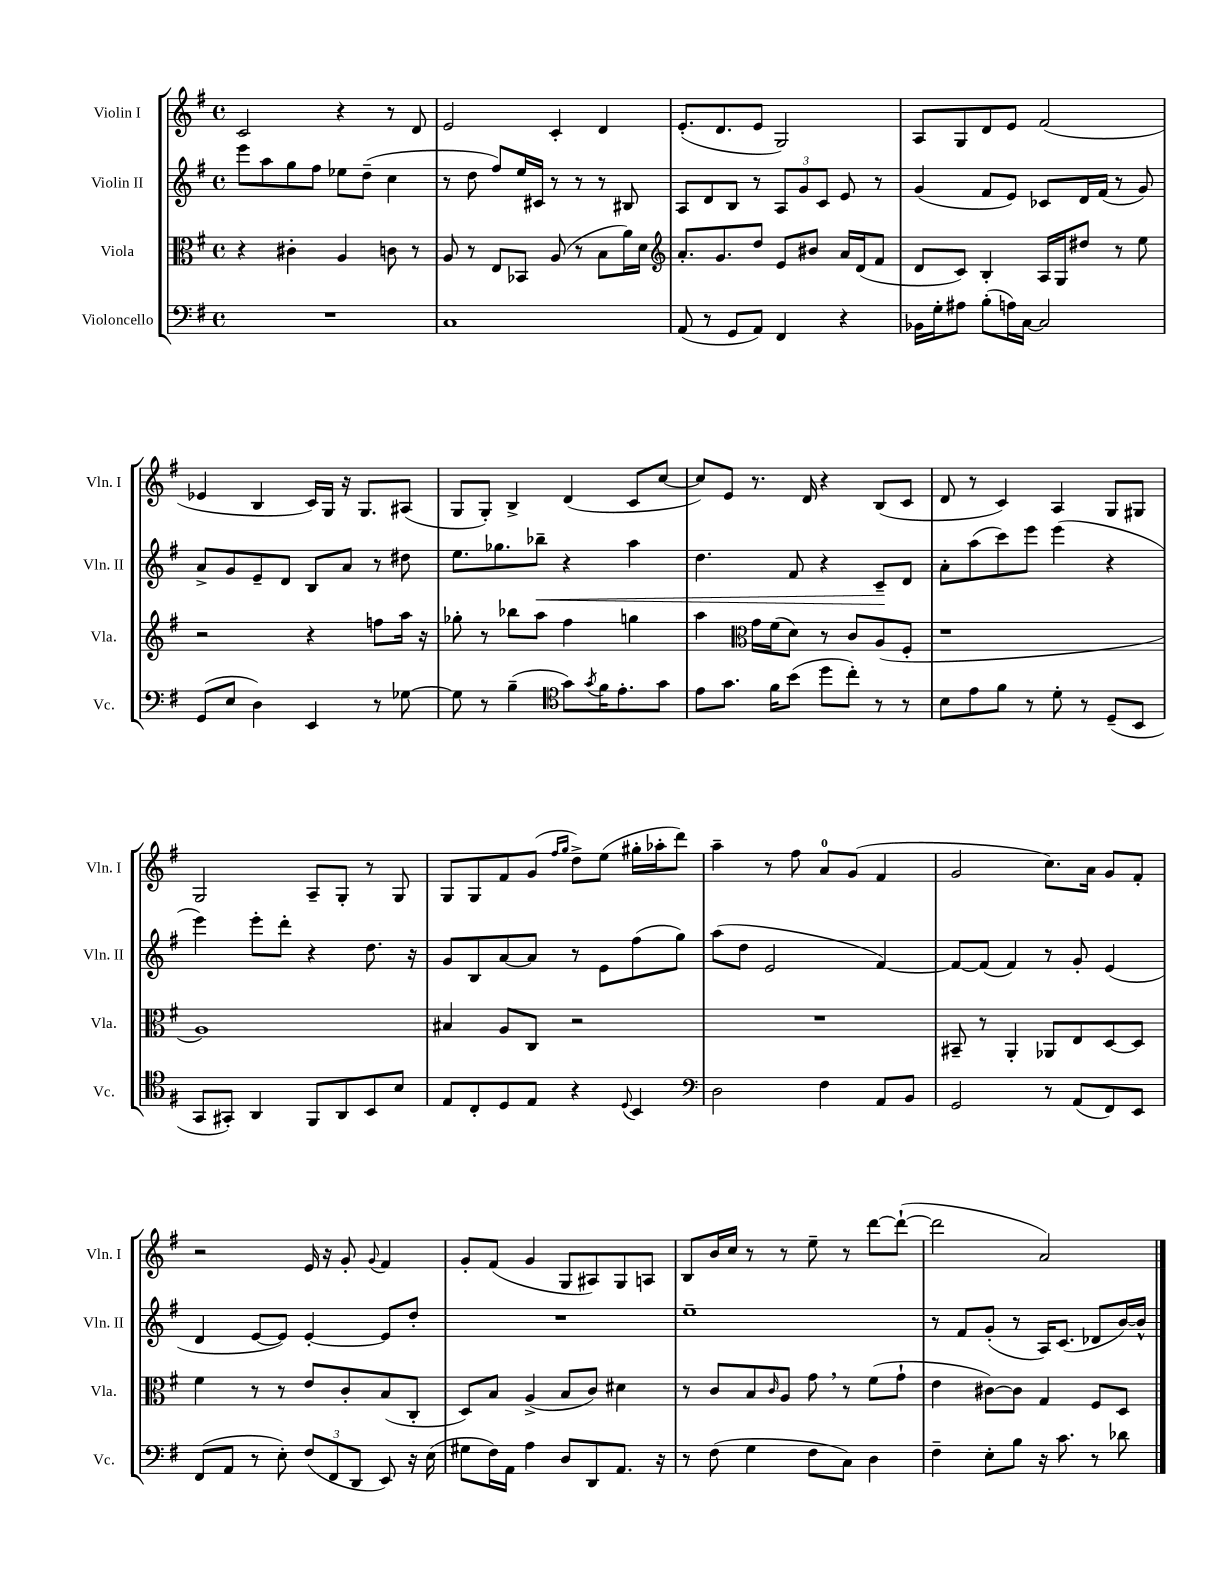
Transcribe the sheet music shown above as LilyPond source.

<<
\new StaffGroup <<
\new Staff = "s0" \with { instrumentName = "Violin I" shortInstrumentName = "Vln. I" } {
    \clef treble \key g \major \defaultTimeSignature \time 4/4
    c'2 r4 r8 d'8 |
    e'2 c'4-. d'4 |
    e'8.-.( d'8. e'8 g2) |
    a8 g8 d'8 e'8 fis'2( |
    ees'4 b4 c'16) g16 r16 g8. ais8( |
    g8 g8-.) b4-> d'4( c'8 c''8~ |
    c''8) e'8 r8. d'16 r4 b8( c'8 |
    d'8 r8 c'4) a4 g8 gis8 |
    g2 a8-- g8-. r8 g8 |
    g8 g8 fis'8 g'8( \grace { fis''16 g''16 } d''8->) e''8( gis''16-. aes''16-. d'''8) |
    a''4-- r8 fis''8 a'8-0 g'8( fis'4 |
    g'2 c''8.) a'16 g'8 fis'8-. |
    r2 e'16 r16 g'8-. \appoggiatura { g'8 } fis'4 |
    g'8-. fis'8( g'4 g8 ais8) g8 a8 |
    b8 b'16 c''16 r8 r8 e''8-- r8 d'''8~ d'''8~-!( |
    d'''2 a'2) \bar "|." |
}
\new Staff = "s1" \with { instrumentName = "Violin II" shortInstrumentName = "Vln. II" } {
    \clef treble \key g \major \defaultTimeSignature \time 4/4
    e'''8 a''8 g''8 fis''8 ees''8 d''8--( c''4 |
    r8 d''8 fis''8) e''16 cis'16 r8 r8 r8 bis8 |
    a8 d'8 b8 r8 \tuplet 3/2 { a8 g'8 c'8 } e'8 r8 |
    g'4( fis'8 e'8) ces'8 d'16 fis'16( r8 g'8) |
    a'8-> g'8 e'8-- d'8 b8 a'8 r8 dis''8 |
    e''8. ges''8. bes''8--\< r4 a''4 |
    d''4. fis'8 r4 c'8--\! d'8 |
    a'8-. a''8( c'''8) e'''8 e'''4( r4 |
    e'''4) e'''8-. d'''8-. r4 d''8. r16 |
    g'8 b8 a'8~ a'8 r8 e'8 fis''8( g''8) |
    a''8( d''8 e'2 fis'4~) |
    fis'8~ fis'8( fis'4) r8 g'8-. e'4( |
    d'4 e'8~ e'8) e'4~-. e'8 d''8-. |
    R1 |
    e''1-- |
    r8 fis'8 g'8-.( r8 a16) c'8.( des'8 b'16~) b'16-^ \bar "|." |
}
\new Staff = "s2" \with { instrumentName = "Viola" shortInstrumentName = "Vla." } {
    \clef alto \key g \major \defaultTimeSignature \time 4/4
    r4 cis'4-. a4 c'8 r8 |
    a8 r8 e8 bes,8 a8( r8 b8 a'16) d'16 |
    \clef treble a'8.-. g'8. d''8 e'8 bis'8 a'16 d'16( fis'8 |
    d'8 c'8) b4-. a16 g16 dis''8 r8 e''8 |
    r2 r4 f''8 a''16 r16 |
    ges''8-. r8 bes''8 a''8 fis''4 g''4 |
    a''4 \clef alto g'16 fis'16( d'8) r8 c'8 a8( fis8-. |
    r1 |
    a1) |
    bis4 a8 c8 r2 |
    R1 |
    bis,8-- r8 a,4-. aes,8 e8 d8~ d8 |
    fis'4 r8 r8 e'8 c'8-. b8( c8-. |
    d8) b8 a4->( b8 c'8) dis'4 |
    r8 c'8 b8 \grace { c'16 } a8 g'8 \breathe r8 fis'8( g'8-! |
    e'4 cis'8~) cis'8 g4 fis8 d8 \bar "|." |
}
\new Staff = "s3" \with { instrumentName = "Violoncello" shortInstrumentName = "Vc." } {
    \clef bass \key g \major \defaultTimeSignature \time 4/4
    R1 |
    c1 |
    a,8( r8 g,8 a,8) fis,4 r4 |
    bes,16 g16-. ais8 b8-.( a16) c16~ c2 |
    g,8( e8 d4) e,4 r8 ges8~ |
    ges8 r8 b4--( \clef tenor g'8) \acciaccatura { g'8 } fis'16 e'8.-. g'8 |
    e'8 g'8. fis'16 b'8( d''8 c''8-.) r8 r8 |
    b8 e'8 fis'8 r8 d'8-. r8 d8--( b,8 |
    g,8 gis,8-.) a,4 fis,8 a,8 b,8 b8 |
    e8 c8-. d8 e8 r4 \appoggiatura { d8 } b,4 |
    \clef bass d2 fis4 a,8 b,8 |
    g,2 r8 a,8( fis,8) e,8 |
    fis,8( a,8 r8 e8-.) \tuplet 3/2 { fis8( fis,8 d,8 } e,8) r16 e16( |
    gis8 fis16) a,16 a4 d8 d,8 a,8. r16 |
    r8 fis8( g4 fis8 c8) d4 |
    fis4-- e8-. b8 r16 c'8. r8 des'8 \bar "|." |
}
>>
>>
\layout { \context { \Score \remove "Bar_number_engraver" } }
